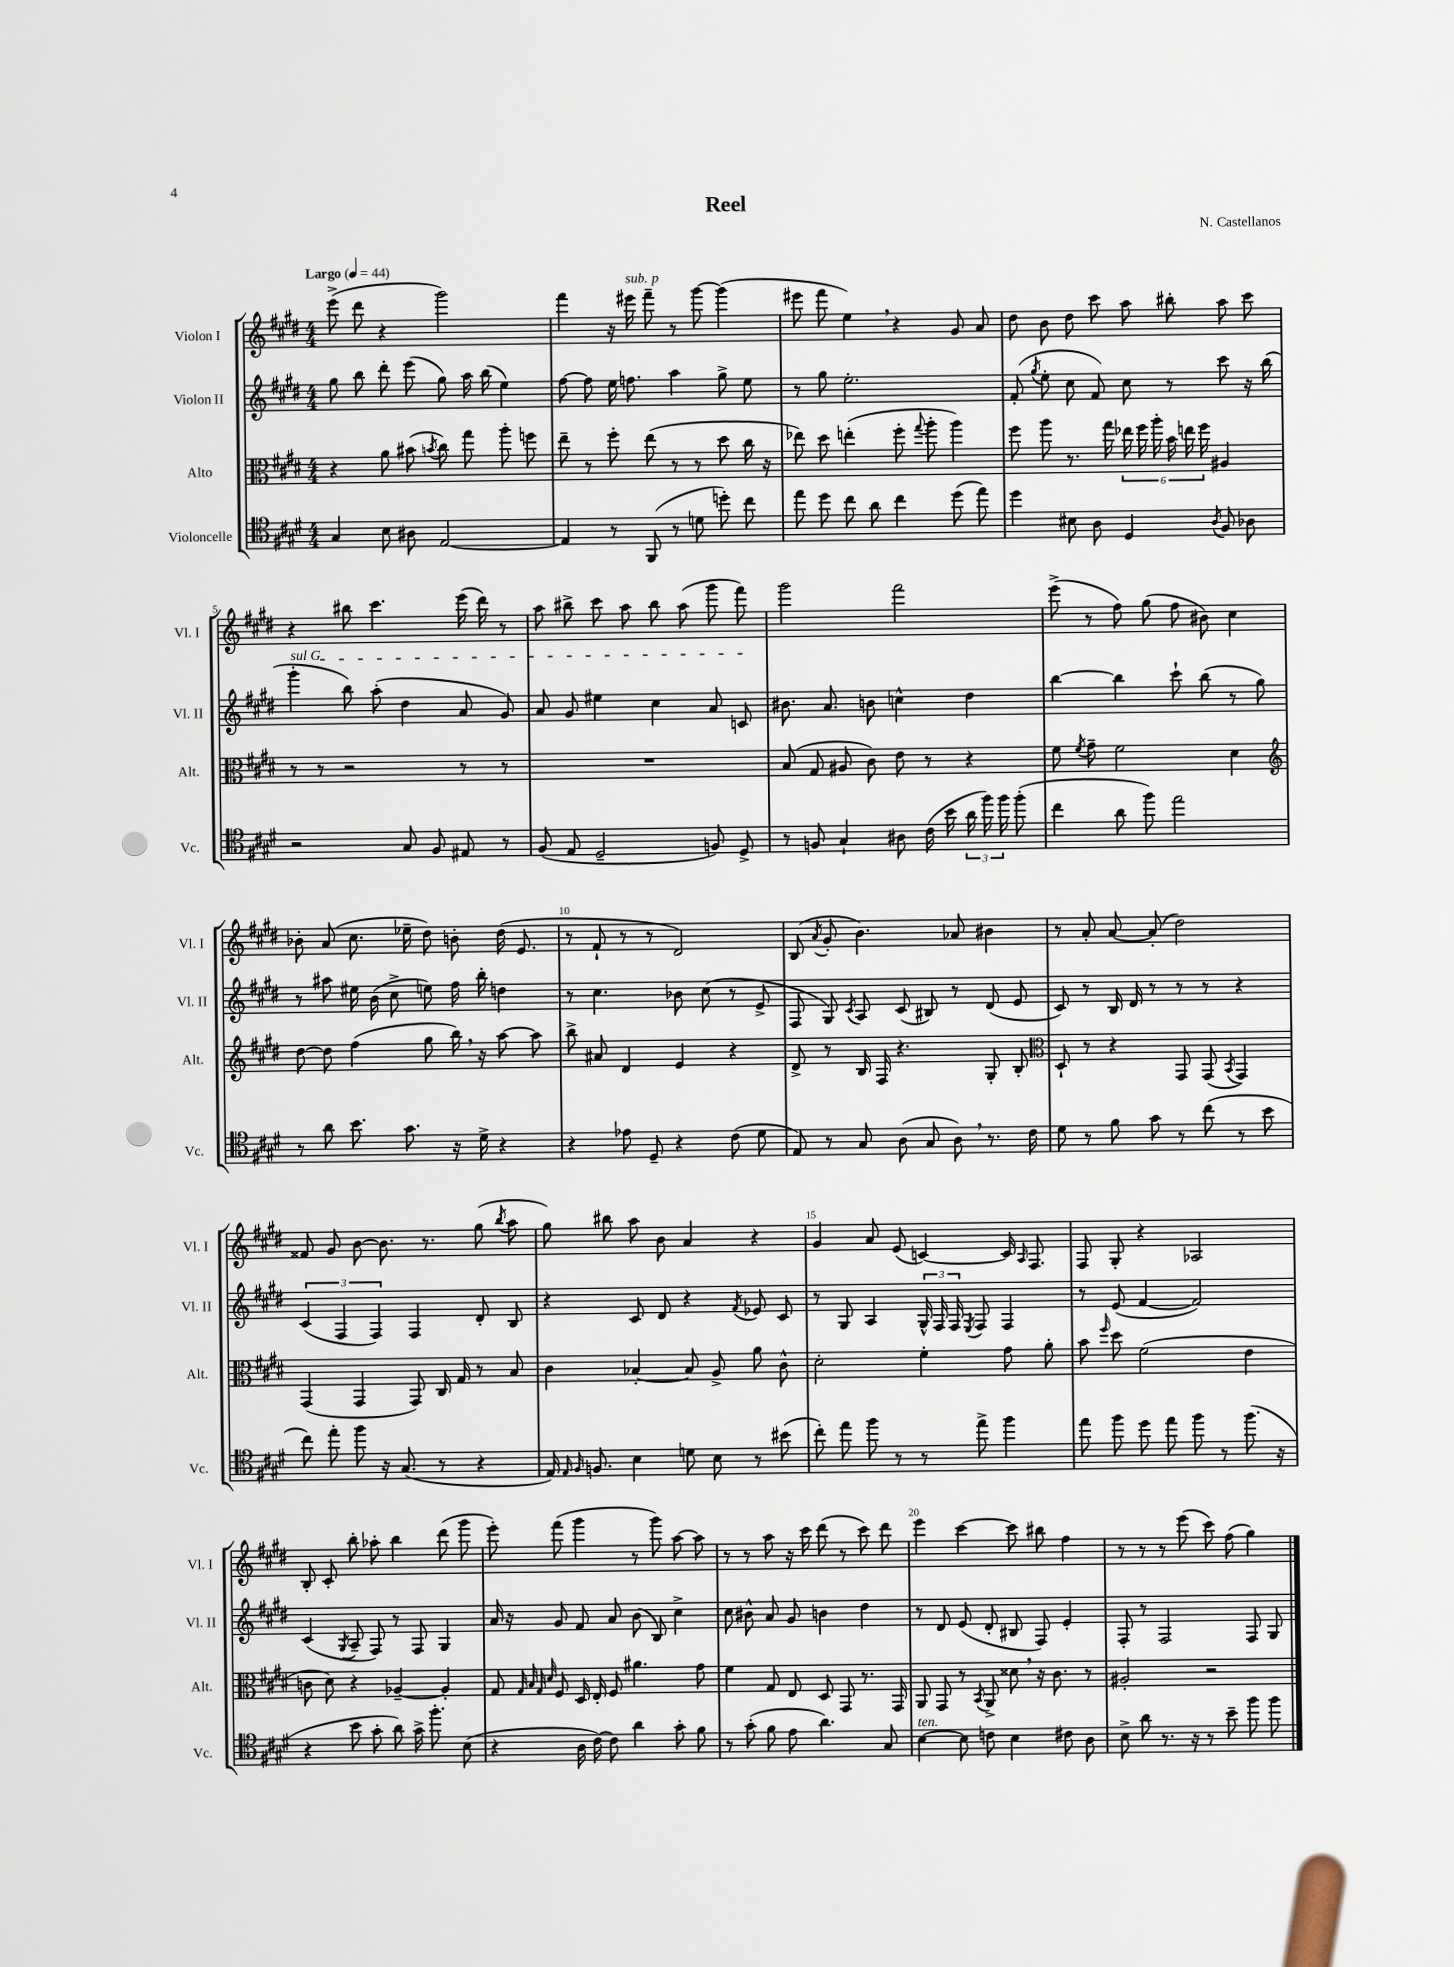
\header { title = "Reel" composer = "N. Castellanos" }
<<
\new StaffGroup <<
\new Staff = "s0" \with { instrumentName = "Violon I" shortInstrumentName = "Vl. I" } {
    \clef treble \key e \major \numericTimeSignature \time 4/4 \tempo "Largo" 4 = 44
    \autoBeamOff e'''8->( dis'''8 r4 gis'''2) |
    fis'''4 r16 eis'''16^\markup { \italic "sub. p" } fis'''8-- r8 gis'''8~ gis'''4( |
    eis'''8 fis'''8 e''4) \breathe r4 gis'8 a'8 |
    dis''8 b'8 dis''8 cis'''8 a''8 bis''8-. a''8 cis'''8 |
    r4 bis''8 cis'''4. e'''16( dis'''16) r8 |
    a''8 bis''8-> cis'''8 a''8 bis''8 a''8( gis'''8 fis'''8) |
    gis'''2 fis'''2 |
    e'''8->( r8 fis''8) gis''8( fis''8 bis'8) cis''4 |
    bes'8-. a'8( cis''8. ees''16-- dis''8) b'8-. dis''16( e'8. |
    r8 fis'8-! r8 r8 dis'2) |
    b8( \acciaccatura { a'8 } gis'8-. b'4.) aes'8 bis'4 |
    r8 a'8-. a'8~ a'8-.( dis''2) |
    fisis'8 gis'8 b'8~ b'8. r8. gis''8( \acciaccatura { b''8 } a''8 |
    gis''8) bis''8 a''8 b'8 a'4 r4 |
    gis'4 a'8 e'8( c'4~) c'16 \grace { a16 } fis8. |
    fis8 gis8-. r4 aes2 |
    b8-. cis'8-. b''8-. aes''8-. b''4 dis'''8( gis'''8 |
    e'''8-.) fis'''8( gis'''4 r8 gis'''8) a''8~ a''8 |
    r8 r8 a''8 r16 cis'''16 dis'''8( r8 cis'''8) dis'''8 |
    e'''4 cis'''4~ cis'''8 bis''8 fis''4 |
    r8 r8 r8 e'''8( cis'''8) fis''8( gis''4) \bar "|." |
}
\new Staff = "s1" \with { instrumentName = "Violon II" shortInstrumentName = "Vl. II" } {
    \clef treble \key e \major \numericTimeSignature \time 4/4
    \autoBeamOff gis''8 b''8 dis'''8-. e'''8( gis''8) a''16 b''16( e''4) |
    fis''8~ fis''8 e''16 f''8. a''4 gis''8-> e''8 |
    r8 gis''8 e''2.-. |
    fis'8-.( \acciaccatura { gis''8 } e''8-. cis''8 fis'8) cis''8 r8 cis'''8 r16 b''16( |
    \once \override TextSpanner.bound-details.left.text = \markup { \italic "sul G" } gis'''4-.\startTextSpan b''8) a''8-.( dis''4 a'8 gis'8) |
    a'8 gis'8 eis''4 cis''4 a'8 c'8\stopTextSpan |
    bis'8. a'8. b'8 c''4-^ dis''4 |
    b''4~ b''4 cis'''8-! b''8( r8 gis''8) |
    r8 ais''8 eis''16 b'16( cis''8-> e''8) fis''16 b''16-. d''4 |
    r8 cis''4. bes'8 cis''8( r8 e'8-> |
    fis8 gis8) \acciaccatura { cis'8 } a8 cis'8( bis8) r8 dis'8( e'8 |
    cis'8) r8 b16 dis'16 r8 r8 r8 r4 |
    \tuplet 3/2 { cis'4( fis4 fis4) } fis4 dis'8-. b8 |
    r4 cis'8 dis'8 r4 \acciaccatura { fis'8 } ees'8 cis'8 |
    r8 gis8 a4 \tuplet 3/2 { gis16-^ fis16 fis16 } \acciaccatura { e8 } fis8 fis4 |
    r8 e'8( fis'4~ fis'2) |
    cis'4( \acciaccatura { gis8 } a8-- fis8) r8 fis8 gis4 |
    a'16 r16 gis'8 fis'8 a'8 b'8( b8) cis''4-> |
    cis''8 bis'8-^ a'8 gis'8 b'4 dis''4 |
    r8 dis'8 e'8( dis'8-. bis8 fis8) e'4-. |
    fis8-. r8 fis2 fis8 gis8 \bar "|." |
}
\new Staff = "s2" \with { instrumentName = "Alto" shortInstrumentName = "Alt." } {
    \clef alto \key e \major \numericTimeSignature \time 4/4
    \autoBeamOff r4 a'8 bis'8( \acciaccatura { b'8 } cis''8) gis''8 a''8-. f''8 |
    e''8-- r8 fis''8-. e''8( r8 r8 dis''8 cis''16 r16 |
    ees''8) dis''8 e''4-.( fis''8-. \appoggiatura { gis''8 } a''8-. a''4) |
    fis''8 a''8 r8. gis''16 \tuplet 6/4 { ees''16 fis''16 a''16-. b'16 e''16 fis''16 } ais4 |
    r8 r8 r2 r8 r8 |
    R1 |
    b8( gis8 ais8 cis'8) e'8 r8 r4 |
    fis'8 \acciaccatura { fis'8 } gis'8-- fis'2 dis'4 |
    \clef treble dis''8~ dis''8 fis''4( gis''8 b''16) \breathe r16 a''8~ a''8 |
    b''8-> ais'8 dis'4 e'4 r4 |
    dis'8-> r8 b16 fis16 r4. gis8-. b8-. |
    \clef alto dis8-! r8 r4 gis,8 gis,8( \acciaccatura { b,8 } gis,4) |
    gis,4( gis,4 gis,8) cis16 gis16 r8 b8 |
    cis'4 bes4~-. bes8 a8-> a'8 cis'8-^ |
    dis'2-. fis'4-. gis'8 a'8-. |
    b'8 \grace { fis''16 } dis''8 fis'2( e'4 |
    c'8 dis'8) r4 aes4~-- aes4-. |
    gis8 \grace { gis32 b32 gis32 dis'32 } fis8 dis16 e16-. fis8 ais'4. gis'8 |
    fis'4 gis8 e8 dis8 gis,8 r8. gis,16 |
    a,8 gis,8 r8 \acciaccatura { b,8 } a,8-> disis'8 \breathe r16 cis'8. r8 |
    ais2-. r2 \bar "|." |
}
\new Staff = "s3" \with { instrumentName = "Violoncelle" shortInstrumentName = "Vc." } {
    \clef tenor \key e \major \numericTimeSignature \time 4/4
    \autoBeamOff gis4 b8 ais8 e2~ |
    e4 r8 fis,8( r8 d'8 d''8-.) cis''8 |
    e''8 dis''8 cis''8 a'8 cis''4 dis''8( e''8) |
    dis''4 bis8 a8 dis4 \acciaccatura { a8 } fis8 aes8 |
    r2 gis8 fis8 eis8 r8 |
    fis8( e8 dis2-- f8) dis8-> |
    r8 f8 gis4-! ais8 cis'16( b'16 \tuplet 3/2 { a'16 fis''16) fis''16 } fis''8-.( |
    cis''4 a'8 fis''8) e''2 |
    r8 a'8 b'8. gis'8. r16 dis'16-> r4 |
    r4 ees'8 dis8-- r4 cis'8( dis'8 |
    e8) r8 gis8 a8( gis8 a8) \breathe r8. cis'16 |
    dis'8 r8 fis'8 gis'8 r8 cis''8( r8 b'8 |
    cis''8) e''8-. fis''8 r16 gis8.( r8 r4 |
    e16) \grace { e16 fis16 } f8. b4 d'8 b8 r8 bis'8( |
    cis''8-.) e''8 fis''8 r8 r8 e''8-> fis''4 |
    e''8 fis''8 dis''8 e''8 fis''8 r8 fis''8.( r16 |
    r4 b'8 gis'8-. a'8) gis'16-> fis''8.-. b8( |
    r4 a16 cis'16~) cis'8 a'4 gis'8-. fis'8 |
    r8 gis'8-.( fis'8 e'8 a'4.) gis8 |
    b4~^\markup { \italic "ten." } b8 c'8 b4 cis'8 a8 |
    b8-> a'8 r8. r16 r8 b'8-- fis''8 fis''8 \bar "|." |
}
>>
>>
\layout { \context { \Score \override BarNumber.break-visibility = ##(#f #t #t) barNumberVisibility = #(every-nth-bar-number-visible 5) } }
